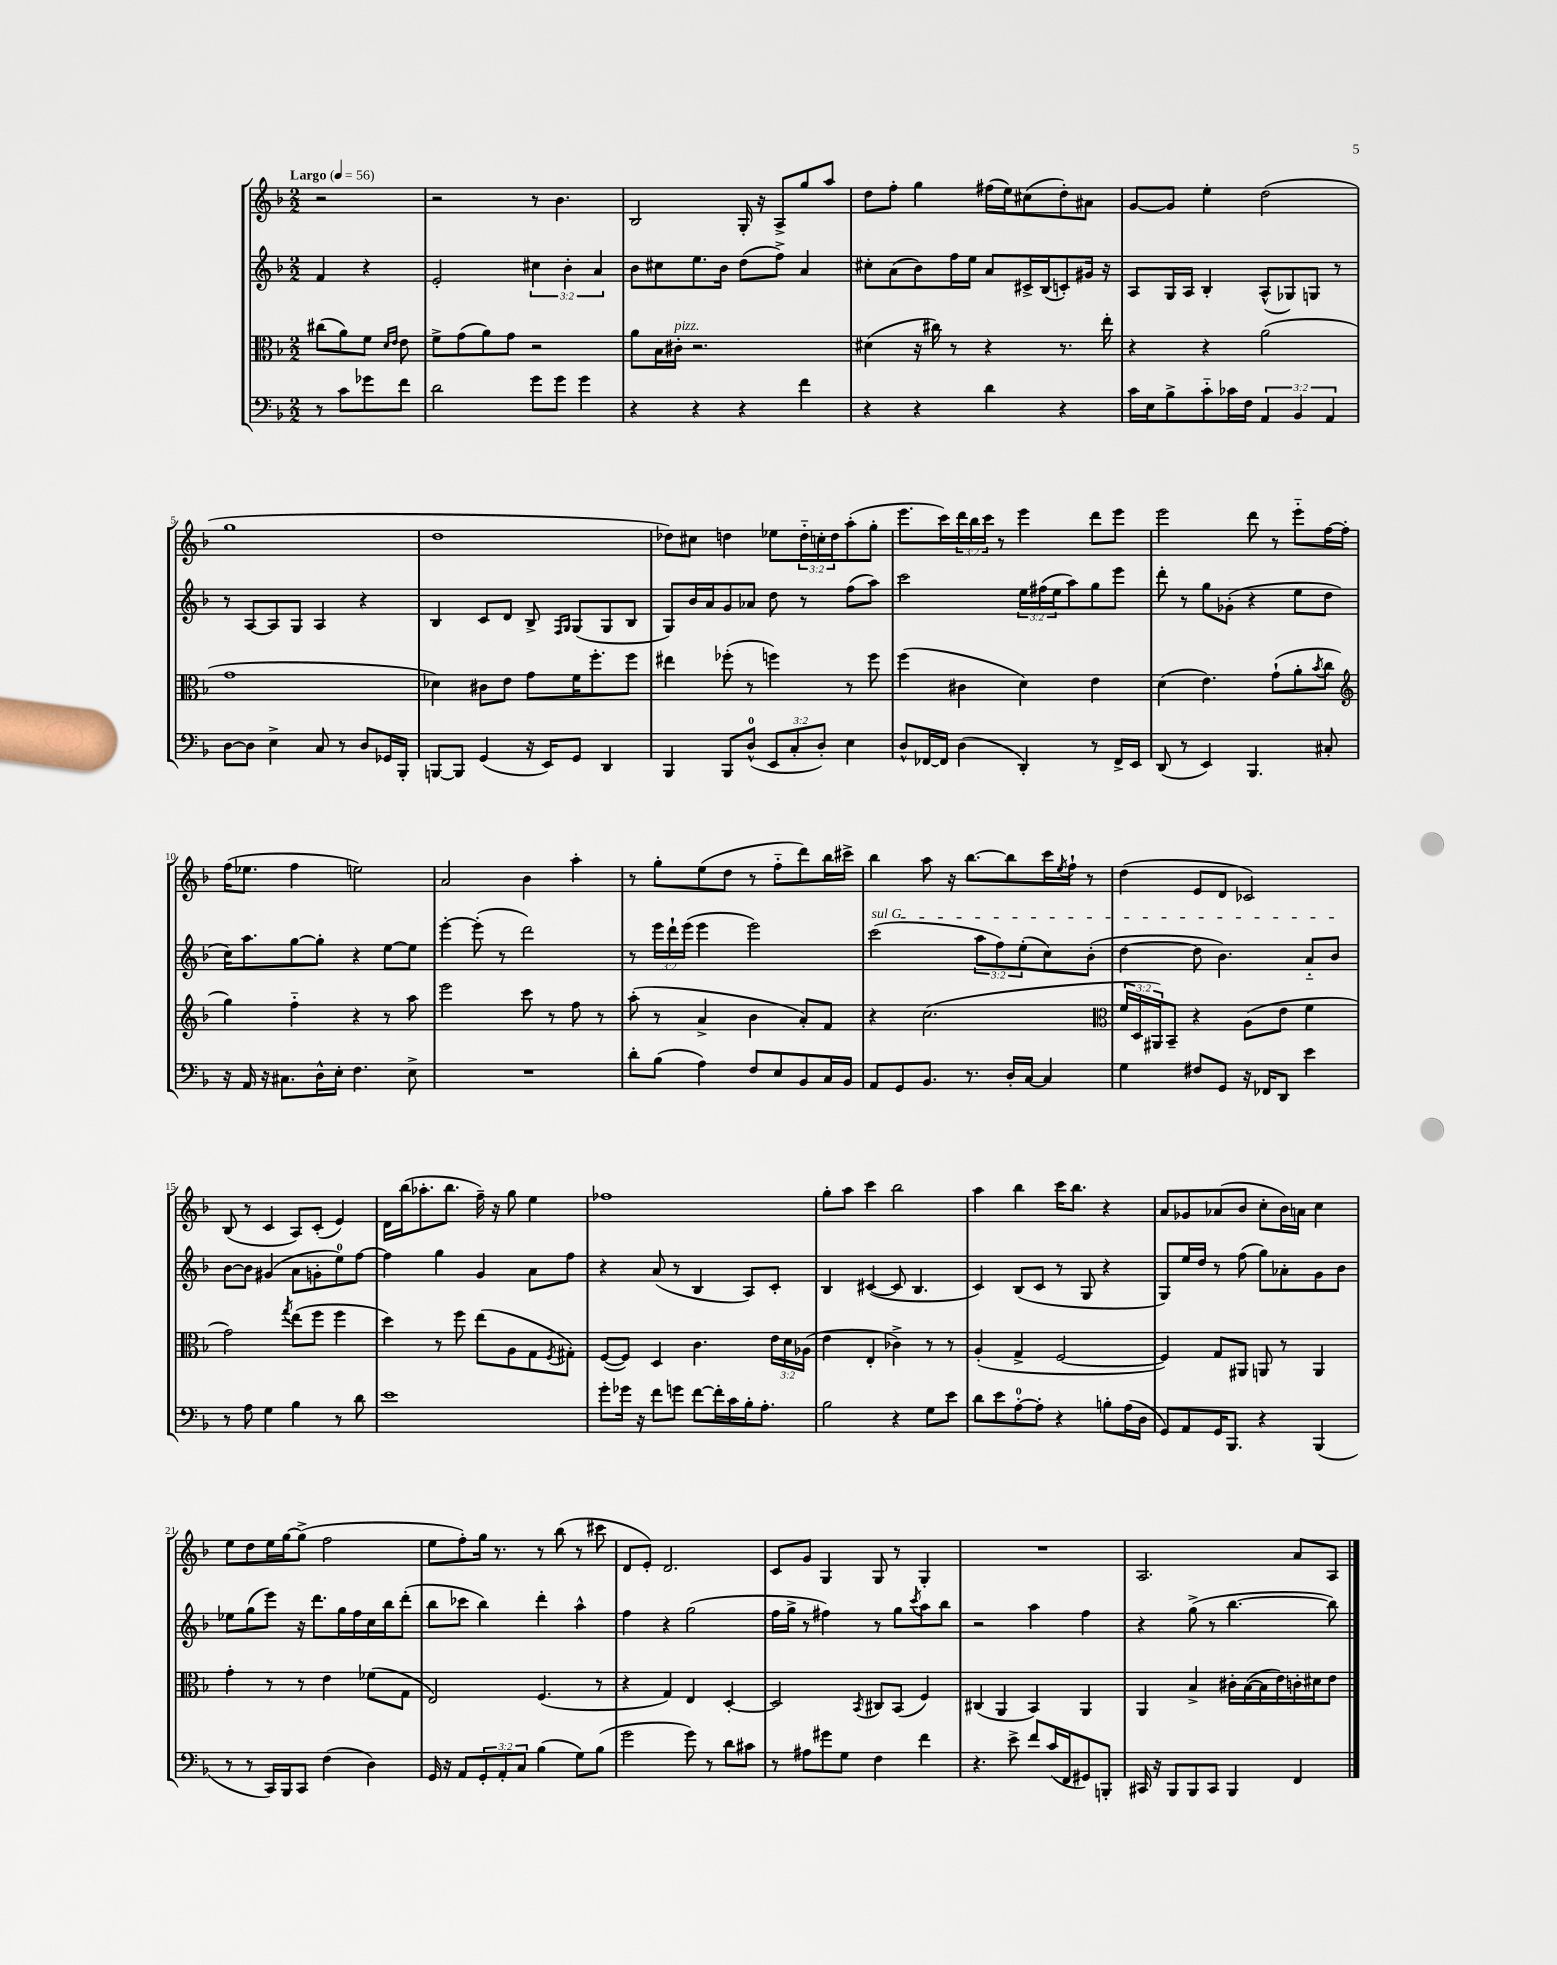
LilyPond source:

<<
\new StaffGroup <<
\new Staff = "s0" {
    \clef treble \key f \major \numericTimeSignature \time 2/2 \override Staff.TupletNumber.text = #tuplet-number::calc-fraction-text \partial 2 \tempo "Largo" 4 = 56
    r2 |
    r2 r8 bes'4. |
    bes2 g16-. r16 a8-> g''8 a''8 |
    d''8 f''8-. g''4 fis''16( e''16) cis''8( d''8-.) ais'8 |
    g'8~ g'8 e''4-. d''2( |
    g''1 |
    d''1 |
    des''8) cis''8 d''4 ees''8 \tuplet 3/2 { d''16-_ c''16-. d''16 } a''8-.( g''8-. |
    e'''8. c'''16) \tuplet 3/2 { d'''16 bes''16 c'''16 } r8 e'''4 d'''8 e'''8 |
    e'''2 d'''8 r8 e'''8-_ f''16~ f''16-. |
    f''16( ees''8. f''4 e''2) |
    a'2 bes'4 a''4-. |
    r8 g''8-. e''8( d''8 r8 f''8-_ d'''8) bes''16 cis'''16-> |
    bes''4 a''8 r16 bes''8.~ bes''8 c'''16 \acciaccatura { e''8 } f''16-! r8 |
    d''4( e'8 d'8 ces'2) |
    bes8( r8 c'4 a8) c'8-.( e'4) |
    d'16 bes''16( aes''8.-. bes''8. f''16--) r16 g''8 e''4 |
    fes''1 |
    g''8-. a''8 c'''4 bes''2 |
    a''4 bes''4 c'''16 bes''8. r4 |
    a'8 ges'8 aes'8( bes'8 c''8-. bes'16) a'16 c''4 |
    e''8 d''8 e''16 g''16~ g''8->( f''2 |
    e''8 f''8-.) g''16 r8. r8 bes''8( r8 cis'''8 |
    d'8 e'8-.) d'2. |
    c'8 g'8 g4 g8 r8 g4-. |
    R1 |
    a2. a'8 a8 \bar "|." |
}
\new Staff = "s1" {
    \clef treble \key f \major \numericTimeSignature \time 2/2 \override Staff.TupletNumber.text = #tuplet-number::calc-fraction-text \partial 2
    f'4 r4 |
    e'2-. \tuplet 3/2 { cis''4 bes'4-. a'4 } |
    bes'8 cis''8 e''8. bes'16 d''8( f''8->) a'4 |
    cis''8-. a'8( bes'8) f''16 e''16 a'8 cis'16-> bes16( c'8-.) gis'16 r16 |
    a8 g16 a16 bes4-. a8-^( ges8) g8 r8 |
    r8 a8~ a8 g8 a4 r4 |
    bes4 c'8 d'8 bes8-> \grace { f16 g16 } g8( g8 bes8 |
    g8) bes'16 a'16 g'8 aes'8 d''8 r8 f''8( a''8) |
    c'''2 \tuplet 3/2 { e''16 fis''16( e''16 } a''8) g''8 e'''8 |
    d'''8-. r8 g''8 ges'8-.( r4 e''8 d''8 |
    c''16) a''8. g''8~ g''8-. r4 e''8~ e''8 |
    e'''4~-. e'''8-.( r8 d'''2) |
    r8 \tuplet 3/2 { e'''16 d'''16-! e'''16( } e'''4 e'''2) |
    \once \override TextSpanner.bound-details.left.text = \markup { \italic "sul G" } c'''2\startTextSpan( \tuplet 3/2 { a''8 f''8) e''8-.( } c''8) bes'8-.( |
    d''4~ d''8 bes'4.) a'8-_ bes'8\stopTextSpan |
    bes'8~ bes'8 gis'4( a'8 g'8-. e''8-0) f''8~ |
    f''4 g''4 g'4 a'8 f''8 |
    r4 a'8( r8 bes4 a8) c'8-. |
    bes4 cis'4~( cis'8 bes4. |
    c'4) bes8( c'8 r8 g8 r4 |
    g8) e''16 d''16 r8 f''8( g''8) aes'8-. g'8 bes'8 |
    ees''8 g''8( e'''8) r16 d'''8. g''16 f''16 c''16 bes''16 d'''8-.( |
    bes''8 ces'''8 bes''4) d'''4-. a''4-^ |
    f''4 r4 g''2( |
    f''16 g''16-> r8 fis''4) r8 g''8 \acciaccatura { c'''8 } a''8 bes''8 |
    r2 a''4 f''4 |
    r4 g''8->( r8 bes''4.~ bes''8) \bar "|." |
}
\new Staff = "s2" {
    \clef alto \key f \major \numericTimeSignature \time 2/2 \override Staff.TupletNumber.text = #tuplet-number::calc-fraction-text \partial 2
    cis''8( a'8) f'8 \grace { d'16 e'16 } e'8 |
    f'8-> g'8( a'8) g'8 r2 |
    a'8 bes16 cis'16-.^\markup { \italic "pizz." } r2. |
    dis'4( r16 cis''16) r8 r4 r8. e''16-. |
    r4 r4 a'2( |
    g'1 |
    des'4) cis'8 e'8 g'8 f'16 f''8.-. f''8 |
    eis''4 fes''8-.( r8 f''4) r8 f''8 |
    f''4( cis'4 d'4) e'4 |
    d'4( e'4.) g'8-!( a'8-. \acciaccatura { bes'8 } c''8 |
    \clef treble g''4) f''4-_ r4 r8 a''8 |
    e'''2 c'''8 r8 f''8 r8 |
    a''8-.( r8 a'4-> bes'4 a'8-.) f'8 |
    r4 c''2.( |
    \clef alto \tuplet 3/2 { f'16 d16 ais,16) } bes,8-- r4 a8( e'8 f'4 |
    g'2) \acciaccatura { g''8 } e''8( f''8 f''4 |
    d''4) r8 f''8 e''8( a8 g8 \acciaccatura { f8 } gis8-.) |
    f8~( f8) d4 c'4. \tuplet 3/2 { e'16 d'16 aes16( } |
    e'4 e4-. ces'4->) r8 r8 |
    a4-.( g4-> f2~ |
    f4) g8 ais,8 a,8 r8 a,4 |
    g'4-. r8 r8 e'4 fes'8( g8 |
    e2) f4.( r8 |
    r4 g4) e4 d4~-. |
    d2 \acciaccatura { bes,8 } cis8 bes,8( f4) |
    cis4( a,4 bes,4) a,4 |
    a,4 bes4-> cis'16-. bes16~( bes16 e'16) c'16-. dis'16 e'8 \bar "|." |
}
\new Staff = "s3" {
    \clef bass \key f \major \numericTimeSignature \time 2/2 \override Staff.TupletNumber.text = #tuplet-number::calc-fraction-text \partial 2
    r8 c'8 ges'8 f'8 |
    d'2 g'8 g'8 g'4 |
    r4 r4 r4 f'4 |
    r4 r4 d'4 r4 |
    c'16 e16 bes8-> c'8-_ ces'16 f16 \tuplet 3/2 { a,4 bes,4 a,4 } |
    d8~ d8 e4-> c8 r8 d8 ges,16 bes,,16-. |
    b,,8~ b,,8 g,4( r16 e,16) g,8 d,4 |
    bes,,4 bes,,8 d8-0-^( \tuplet 3/2 { e,8 c8-. d8-.) } e4 |
    d8-^ fes,16~ fes,16 d4( d,4-.) r8 fes,16-> e,16 |
    d,8( r8 e,4) bes,,4. cis8-. |
    r16 a,16 r16 cis8. d16-^ e16-. f4. e8-> |
    R1 |
    d'8-. bes8( a4) f8 e8 bes,8 c16 bes,16 |
    a,8 g,8 bes,8. r8. d16-. c16~ c4 |
    g4 fis8 g,8 r16 fes,16 d,8 e'4 |
    r8 a8 g4 bes4 r8 d'8 |
    e'1 |
    g'8-. ges'16 r16 f'8 g'8 f'8~ f'16-. c'16 bes16-. a8.-. |
    bes2 r4 g8 e'8 |
    d'8 e'8 a8-0~-. a8-. r4 b8-. a16( d16 |
    g,8) a,8 g,16 bes,,8. r4 bes,,4( |
    r8 r8 c,16) bes,,16 c,8 f4( d4) |
    g,16 r16 a,8 \tuplet 3/2 { g,8-. a,8-. c8 } bes4( g8) bes8( |
    g'2 g'8) r8 d'8 cis'8 |
    r8 ais8 gis'8 g8 f4 f'4 |
    r4. e'8-> f'8 c'16( f,16 gis,8) b,,8-. |
    cis,16 r16 bes,,8 bes,,8 cis,8 bes,,4 f,4 \bar "|." |
}
>>
>>
